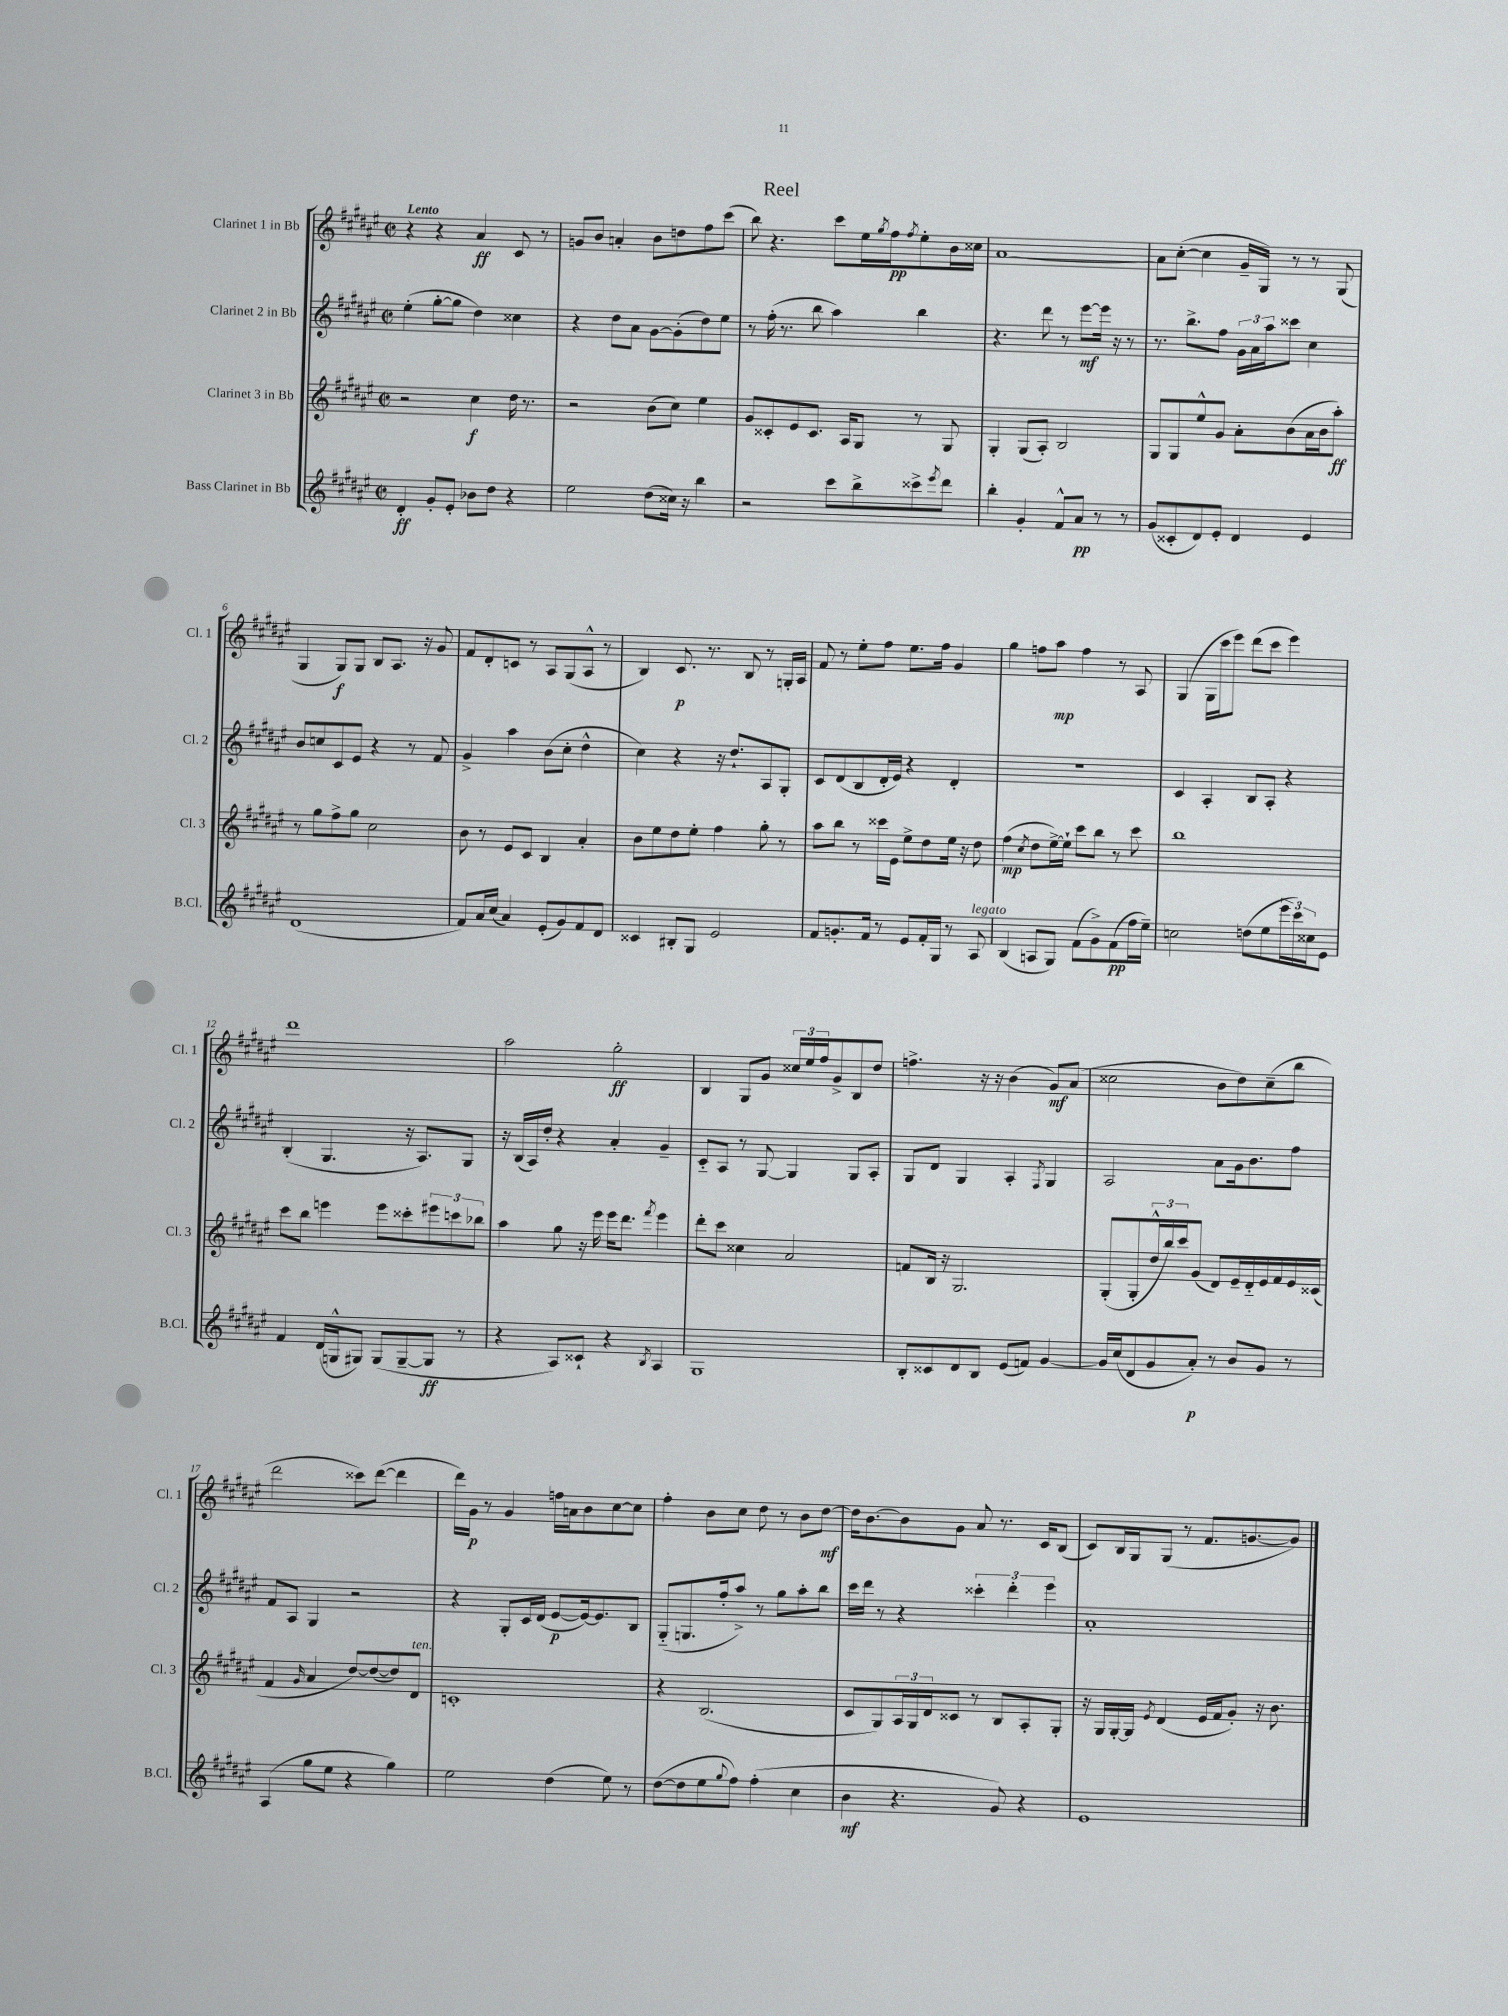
\header { title = "Reel" }
<<
\new StaffGroup <<
\new Staff = "s0" \with { instrumentName = "Clarinet 1 in Bb" shortInstrumentName = "Cl. 1" } {
    \clef treble \key fis \major \defaultTimeSignature \time 2/2 \tempo "Lento"
    r4 r4 ais'4\ff cis'8 r8 |
    g'8 b'8 a'4-. b'8 d''8 fis''8 cis'''8( |
    b''8) r4. cis'''8 eis''16 \acciaccatura { gis''8 } fis''16\pp \acciaccatura { fis''8 } eis''8-. b'16 cisis''16 |
    ais'1~ |
    ais'8 cis''8~-.( cis''4 gis'16-- gis16) r8 r8 gis8( |
    gis4 gis8\f) gis8 b8 ais8. r16 gis'8 |
    fis'8 dis'8-. c'8 r8 ais8 gis8( ais8-^ r8 |
    b4) cis'8.\p r8. b8 r8 g16-. ais16 |
    fis'8 r8 eis''8-. fis''8 eis''8. fis''16 gis'4 |
    gis''4 f''8 ais''8\mp f''4 r8 ais8 |
    gis4( gis16 cis'''16 eis'''8) dis'''8( cis'''8 eis'''4) |
    dis'''1 |
    ais''2 gis''2-.\ff |
    b4 gis8 gis'8 \tuplet 3/2 { cisis''16 eis''16 fis''16 } gis'8-> b8 dis''8 |
    f''4.-> r16 r16 b'4( gis'8\mf) ais'8( |
    cisis''2 b'8 dis''8) cisis''8--( b''8 |
    dis'''2 cisis'''8) dis'''8~( dis'''4 |
    dis'''16) gis'16\p r8 gis'4 f''16 a'16 b'8 cis''8~ cis''8 |
    fis''4-. b'8 cis''8 dis''8 r8 b'8 dis''8~\mf |
    dis''16 b'8.~ b'8 gis'8 ais'8 r8. cis'16 b8( |
    cis'8) b16 gis16 gis8( r8 fis'8. g'8.~ g'8) \bar "|." |
}
\new Staff = "s1" \with { instrumentName = "Clarinet 2 in Bb" shortInstrumentName = "Cl. 2" } {
    \clef treble \key fis \major \defaultTimeSignature \time 2/2
    eis''4-.( gis''8~-. gis''8 dis''4) cisis''4 |
    r4 dis''8 ais'8 gis'8~ gis'8-.( dis''8) eis''8 |
    r8 fis''16-.( r8. b''8 ais''4) b''4 |
    r4. dis'''8 r8 eis'''8~\mf eis'''16 r16 r8 |
    r8. b''8.-> fis''8 \tuplet 3/2 { gis'16 ais'16 ais''16 } cisis'''8 cis''4 |
    b'8 c''8 cis'8 eis'8 r4 r8 fis'8 |
    gis'4-> ais''4 b'8( cis''8-. dis''4-^ |
    cis''4) r4 r16 dis''8.-! ais8 gis8-. |
    cis'8 dis'8( b8 dis'16-. eis'16) r4 dis'4-. |
    R1 |
    cis'4 ais4-. b8 ais8-. r4 |
    b4-.( gis4. r16 ais8.) gis8 |
    r16 b16( ais16) dis''16-. r4 ais'4-. gis'4-- |
    cis'8-_ ais8 r8 gis8~ gis4 gis8 ais8-. |
    gis8 dis'8 gis4 ais4-. \acciaccatura { fis8 } gis4 |
    ais2 ais'8 gis'16 b'8. fis''8 |
    fis'8 ais8 gis4 r2 |
    r4 gis8-. cis'16 dis'16( eis'8~\p eis'16~) eis'8. b8 |
    gis8-_( g8. fis''16-. ais''8->) r8 gis''8 ais''8-. b''8 |
    cis'''16 dis'''16 r8 r4 \tuplet 3/2 { cisis'''4-. dis'''4-. eis'''4 } |
    ais'1-. \bar "|." |
}
\new Staff = "s2" \with { instrumentName = "Clarinet 3 in Bb" shortInstrumentName = "Cl. 3" } {
    \clef treble \key fis \major \defaultTimeSignature \time 2/2
    r2 cis''4\f dis''16 r8. |
    r2 b'8( cis''8) eis''4 |
    gis'8 cisis'8-. eis'8 cisis'8. ais16 gis8 r8 gis8 |
    gis4-. gis8( ais8-.) b2 |
    gis8 gis8 eis''8-^ gis'8 ais'8-. b'8( ais'16 b'16 ais''8-.\ff) |
    r8 gis''8 fis''8-> gis''8 cis''2 |
    b'8 r8 eis'8 cis'8 b4 ais'4-. |
    b'8 eis''8 dis''8 eis''8-. fis''4 gis''8-. r8 |
    ais''8 b''8 r8 cisis'''16 eis'16 eis''8-> dis''8 eis''16 r16 dis''8 |
    fis''4\mp( \acciaccatura { cis''8 } dis''8 eis''16~->) eis''16-! cis'''8 b''8 r8 cis'''8 |
    b''1 |
    cis'''8 b''8 e'''4 e'''8 cisis'''8-. \tuplet 3/2 { eis'''8 c'''8 bes''8 } |
    ais''4 gis''8 r16 eis'''16 eis'''16 dis'''8. \acciaccatura { fis'''8 } eis'''4 |
    dis'''8-. cis'''8 cisis''4 ais'2 |
    f'8 b16 r16 gis2. |
    gis8-.( gis8-. \tuplet 3/2 { dis''16-^ b''16) cis'''16 } gis'8( dis'8) eis'16-- dis'16-_ eis'16 fis'16 eis'16 cisis'16( |
    fis'4 \grace { gis'16 } ais'4 dis''8~) dis''8~( dis''8) dis'8^\markup { \italic "ten." } |
    c'1-. |
    r4 b2.( |
    cis'8 gis8) \tuplet 3/2 { ais16 gis16 dis'16 } cisis'8 r8 b8 ais8-. gis8-. |
    r16 gis16 gis16~-. gis16 \acciaccatura { eis'8 } dis'4( eis'16 fis'16 gis'8-.) r16 b'8. \bar "|." |
}
\new Staff = "s3" \with { instrumentName = "Bass Clarinet in Bb" shortInstrumentName = "B.Cl." } {
    \clef treble \key fis \major \defaultTimeSignature \time 2/2
    dis'4-.\ff gis'8-. eis'8-. bes'8 dis''8 r4 |
    eis''2 dis''8( cisis''16) r16 b''4 |
    r2 cis'''8 b''8-> cisis'''8-> \acciaccatura { eis'''8 } dis'''8 |
    b''4-. gis'4-. fis'8-^ ais'8\pp r8 r8 |
    gis'8( cisis'8-. dis'8) eis'8-. dis'4 eis'4 |
    dis'1( |
    fis'8) ais'16 cis''16( ais'4) eis'8-.( gis'8) fis'8 dis'8 |
    cisis'4 bis8-. gis8 eis'2 |
    fis'8 g'8.-. fis'16 r8 eis'8 fis'16-. gis16 r8 ais8^\markup { \italic "legato" } |
    b4( a8 gis8) fis'8( gis'8->) fis'8\pp( fis''16 eis''16--) |
    c''2 d''8( eis''8 \tuplet 3/2 { eis'''16 cis'''16) cisis''16 } eis'8 |
    fis'4 dis'16( g16-^ gis8) gis8( gis8~-- gis8\ff r8 |
    r4 ais8) cisis'8-! r4 \acciaccatura { b8 } ais4 |
    gis1 |
    b8-. cisis'8 dis'8 b8 eis'8( f'8) gis'4~ |
    gis'16 cis''16( dis'8 gis'8 ais'8-.\p) r8 b'8 gis'8 r8 |
    ais4( gis''8 eis''8 r4 gis''4) |
    eis''2 dis''4( eis''8) r8 |
    dis''8~( dis''8 eis''8 \appoggiatura { gis''8 } fis''8) fis''4-.( cis''4 |
    b'4\mf r4. gis'8) r4 |
    eis'1 \bar "|." |
}
>>
>>
